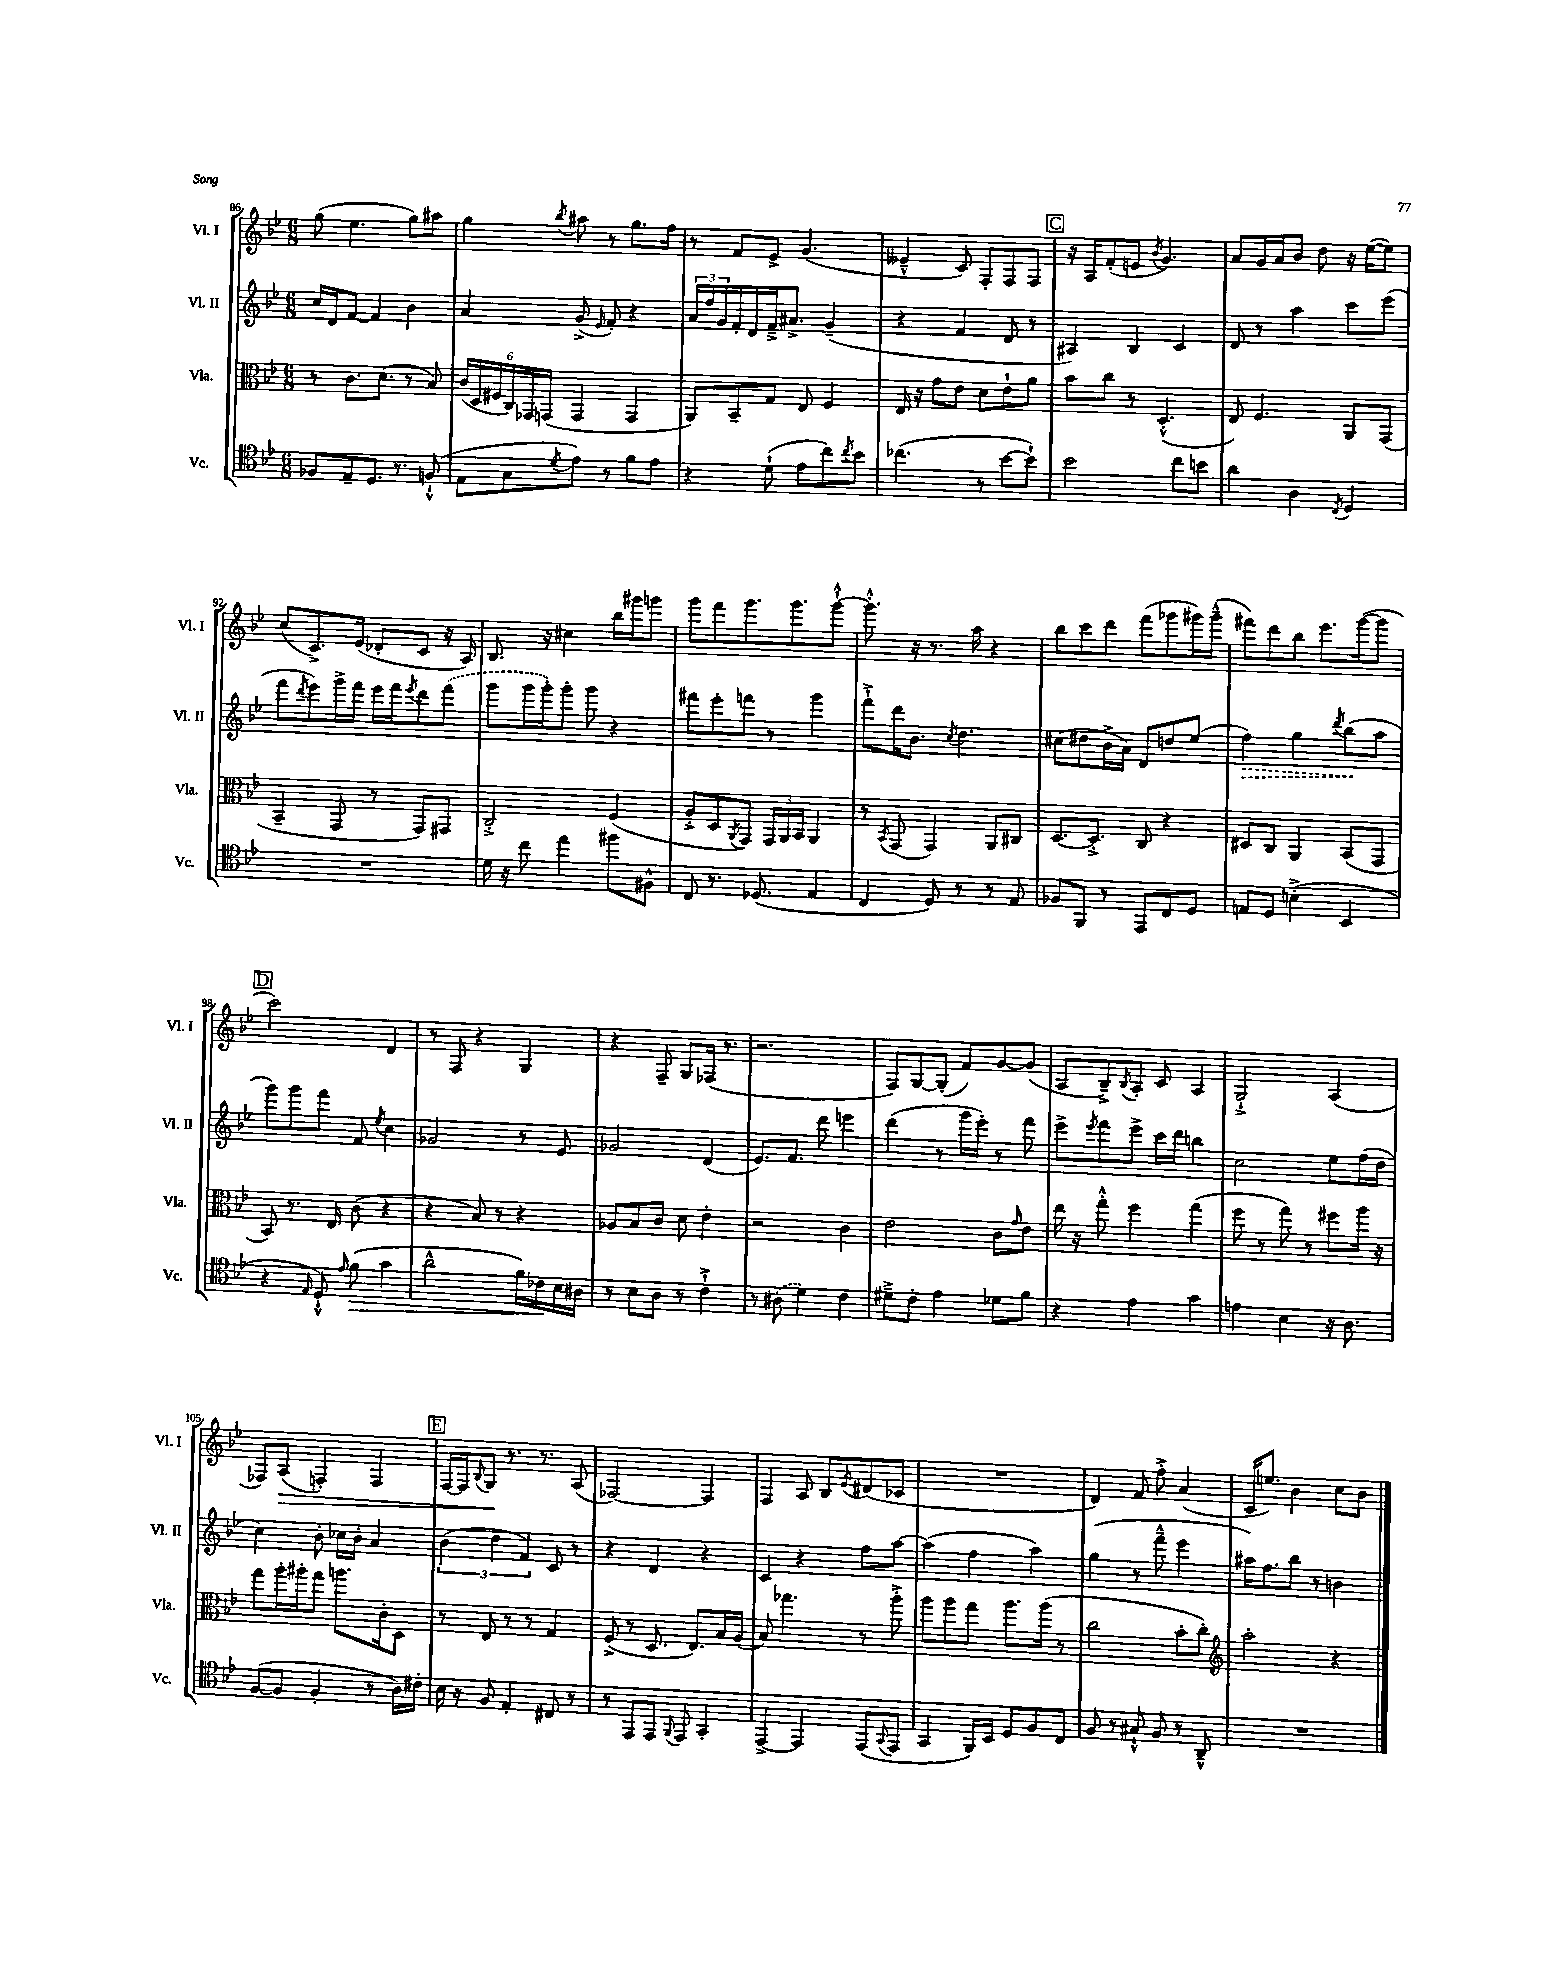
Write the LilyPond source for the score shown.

<<
\new StaffGroup <<
\new Staff = "s0" \with { instrumentName = "Vl. I" shortInstrumentName = "Vl. I" } {
    \clef treble \key bes \major \numericTimeSignature \time 6/8
    g''8( ees''4. g''8) ais''8 |
    g''4 \acciaccatura { bes''8 } ais''8 r8 g''8. f''16 |
    r8 f'8 ees'8-> g'4.( |
    eeses'4---^ c'8) f8-. f8 f8 |
    \mark \markup { \box "C" } r16 a16 f'8-.( e'8 \acciaccatura { bes'8 } g'4.) |
    a'8 g'16 a'16 bes'8 d''8 r16 ees''16~( ees''8) |
    c''8( c'8.->) ees'16( des'8-. c'8 r16 a16) |
    bes8. r16 cis''4 bes''16 gis'''16 g'''8 |
    g'''8 f'''8 g'''8. g'''8. g'''8~-!-^ |
    g'''8.-.-^ r16 r8. a''16 r4 |
    bes''8 c'''8 d'''8 f'''8( ges'''8 gis'''16) gis'''16---^( |
    fis'''8) d'''8 bes''8 ees'''8. g'''16~( g'''8 |
    \mark \markup { \box "D" } c'''2) d'4 |
    r8 f8 r4 g4 |
    r4 f8-- g8 fes16( r8. |
    r2. |
    f8) g8~ g8-.( f'8) g'8~ g'8( |
    a8 bes8--->) \acciaccatura { bes8 } a8-. c'8 a4 |
    g2-!-> a4( |
    fes8) a8\>( f4-.) f4 |
    \mark \markup { \box "E" } f16~ f16 \appoggiatura { bes8 } g8\! r8. r8. a8( |
    fes2~) fes4 |
    f4 a8 bes8 \acciaccatura { ees'8 } dis'8( ces'8 |
    R2. |
    d'4) f'8 f''8-.-> a'4( |
    c'16 e''8.) bes'4 c''8 bes'8 \bar "|." |
}
\new Staff = "s1" \with { instrumentName = "Vl. II" shortInstrumentName = "Vl. II" } {
    \clef treble \key bes \major \numericTimeSignature \time 6/8
    c''16 d'16 f'8~ f'4 bes'4 |
    a'4 g'8->( \grace { ees'16 } f'8-.) r4 |
    \tuplet 3/2 { a'16 f''16 g'16 } f'16-. d'16 f'16---> ais'8.-> g'4--( |
    r4 f'4 d'8 r8 |
    \mark \markup { \box "C" } ais4) bes4 c'4 |
    d'8 r8 a''4 c'''8 ees'''8( |
    f'''8 \acciaccatura { d'''8 } ees'''8) g'''16-> f'''16 ees'''16 f'''16 \acciaccatura { ees'''8 } d'''8 \once \slurDashed f'''8( |
    g'''8 g'''16 g'''16-.) g'''8-. g'''8 r4 |
    fis'''8 ees'''8-. f'''8 r8 g'''4 |
    f'''8-!-> d'''16 bes'8. \acciaccatura { c''8 } d''4. |
    cis''8( dis''8 bes'16-> a'16) d'8 d''8 ees''8( |
    \once \override Hairpin.style = #'dashed-line f''4\>) g''4 \acciaccatura { d'''8 } bes''8\!( a''8 |
    \mark \markup { \box "D" } g'''8) g'''8 f'''8 f'8 \acciaccatura { ees''8 } c''4 |
    ges'2 r8 ees'8 |
    ges'2 d'4( |
    ees'8.) f'8. d'''8 e'''4 |
    d'''4( r8 g'''16 ees'''16-.) r8 f'''8 |
    ees'''8-> \acciaccatura { ees'''8 } f'''8 ees'''8-> c'''16 d'''16 b''4 |
    c''2 ees''8 f''16( d''16 |
    c''4) bes'8-. ces''16 bes'16-. a'4 |
    \mark \markup { \box "E" } \tuplet 3/2 { bes'4( d''4 f'4) } c'8 r8 |
    r4 d'4 r4 |
    c'4 r4 f''8 a''8~ |
    a''4( f''4 a''4) |
    g''4( r8 f'''8---^ ees'''4 |
    ais''16) f''8. bes''8 r8 b'4 \bar "|." |
}
\new Staff = "s2" \with { instrumentName = "Vla." shortInstrumentName = "Vla." } {
    \clef alto \key bes \major \numericTimeSignature \time 6/8
    r8 c'8. d'8.( r8 bes8) |
    \tuplet 6/4 { c'16( d16 fis16 c16) ges,16 g,16( } g,4 g,4 |
    a,8) bes,8-- g8 ees8 f4 |
    ees16 r16 g'8 ees'8 d'8 ees'8-! a'8 |
    \mark \markup { \box "C" } bes'8 c''8 r8 d4.-.-^( |
    ees8) f4. a,8 g,8( |
    bes,4-- g,8 r8 g,8) gis,8 |
    c2-.-> f4( |
    a8-.-> d8 \acciaccatura { a,8 } g,8) \tuplet 3/2 { g,16 a,16 bes,16 } a,4 |
    r8 \acciaccatura { bes,8 } g,8( g,4) a,8 cis8 |
    d8.~ d8.-.-> c8 r4 |
    dis8 c8 a,4 bes,8( g,8 |
    \mark \markup { \box "D" } bes,8) r8. ees16 c'8( r4 |
    r4 bes8) r8 r4 |
    aes8 bes8 c'8 d'8 ees'4-. |
    r2 c'4 |
    ees'2 c'8 \grace { g'16 } ees'8 |
    ees''16 r16 g''8-.-^ f''4 g''4( |
    f''8 r8 g''8) r8 fis''8 a''16 r16 |
    g''8 a''16-. ais''16-. g''8 a''8. c'16-. d8 |
    \mark \markup { \box "E" } r8 ees8 r8 r8 g4 |
    f8->( r8 d8. ees8.) bes16 a16( |
    bes8) ges''4. r8 a''8-.-> |
    a''8 a''8 g''8 a''8. a''16( r8 |
    c''2 bes'8-. c''8-.) |
    \clef treble a''2-. r4 \bar "|." |
}
\new Staff = "s3" \with { instrumentName = "Vc." shortInstrumentName = "Vc." } {
    \clef tenor \key bes \major \numericTimeSignature \time 6/8
    fes8 ees8-- d8. r8. f8-!-^( |
    ees8 g8 \acciaccatura { d'8 } ees'8) r8 f'8 ees'8 |
    r4 d'8-!( ees'8 c''8) \acciaccatura { c''8 } bes'8 |
    ces''4.( r8 bes'8~ bes'8-!) |
    \mark \markup { \box "C" } bes'2 c''8 b'8 |
    a'4 a4 \acciaccatura { c8 } d4 |
    R2. |
    d'16 r16 c''8 ees''4 fis''8 fis8-^ |
    c8 r8. des8.( ees4 |
    c4 d8) r8 r8 ees8 |
    fes8 f,8 r8 ees,8 c8 d8 |
    e8 d8 b4-.->( bes,4 |
    \mark \markup { \box "D" } r4 \grace { ees16 } d8-!-^) \grace { ees'16 } f'8\>( g'4 |
    a'2-^ f'16) ces'16\! bes16 ais16 |
    r8 bes8 a8 r8 c'4-!-> |
    r8 \once \slurDashed ais8( d'4) c'4 |
    dis'8---> c'8-. ees'4 des'8 f'8 |
    r4 ees'4 g'4 |
    e'4 bes4 r16 a8. |
    f8~( f8 f4-. r8 a16) cis'16-. |
    \mark \markup { \box "E" } bes16 r16 f8 ees4-. cis8 r8 |
    r8 ees,8 ees,8 \appoggiatura { f,8 } ees,8 g,4-. |
    ees,4~-> ees,4 ees,8( \appoggiatura { g,8 } ees,8 |
    g,4 f,16) bes,16 d8 f8 c8 |
    f8 r8 gis8-!-^ f8 r8 a,8---^ |
    R2. \bar "|." |
}
>>
>>
\layout { \context { \Score currentBarNumber = #86 } }
